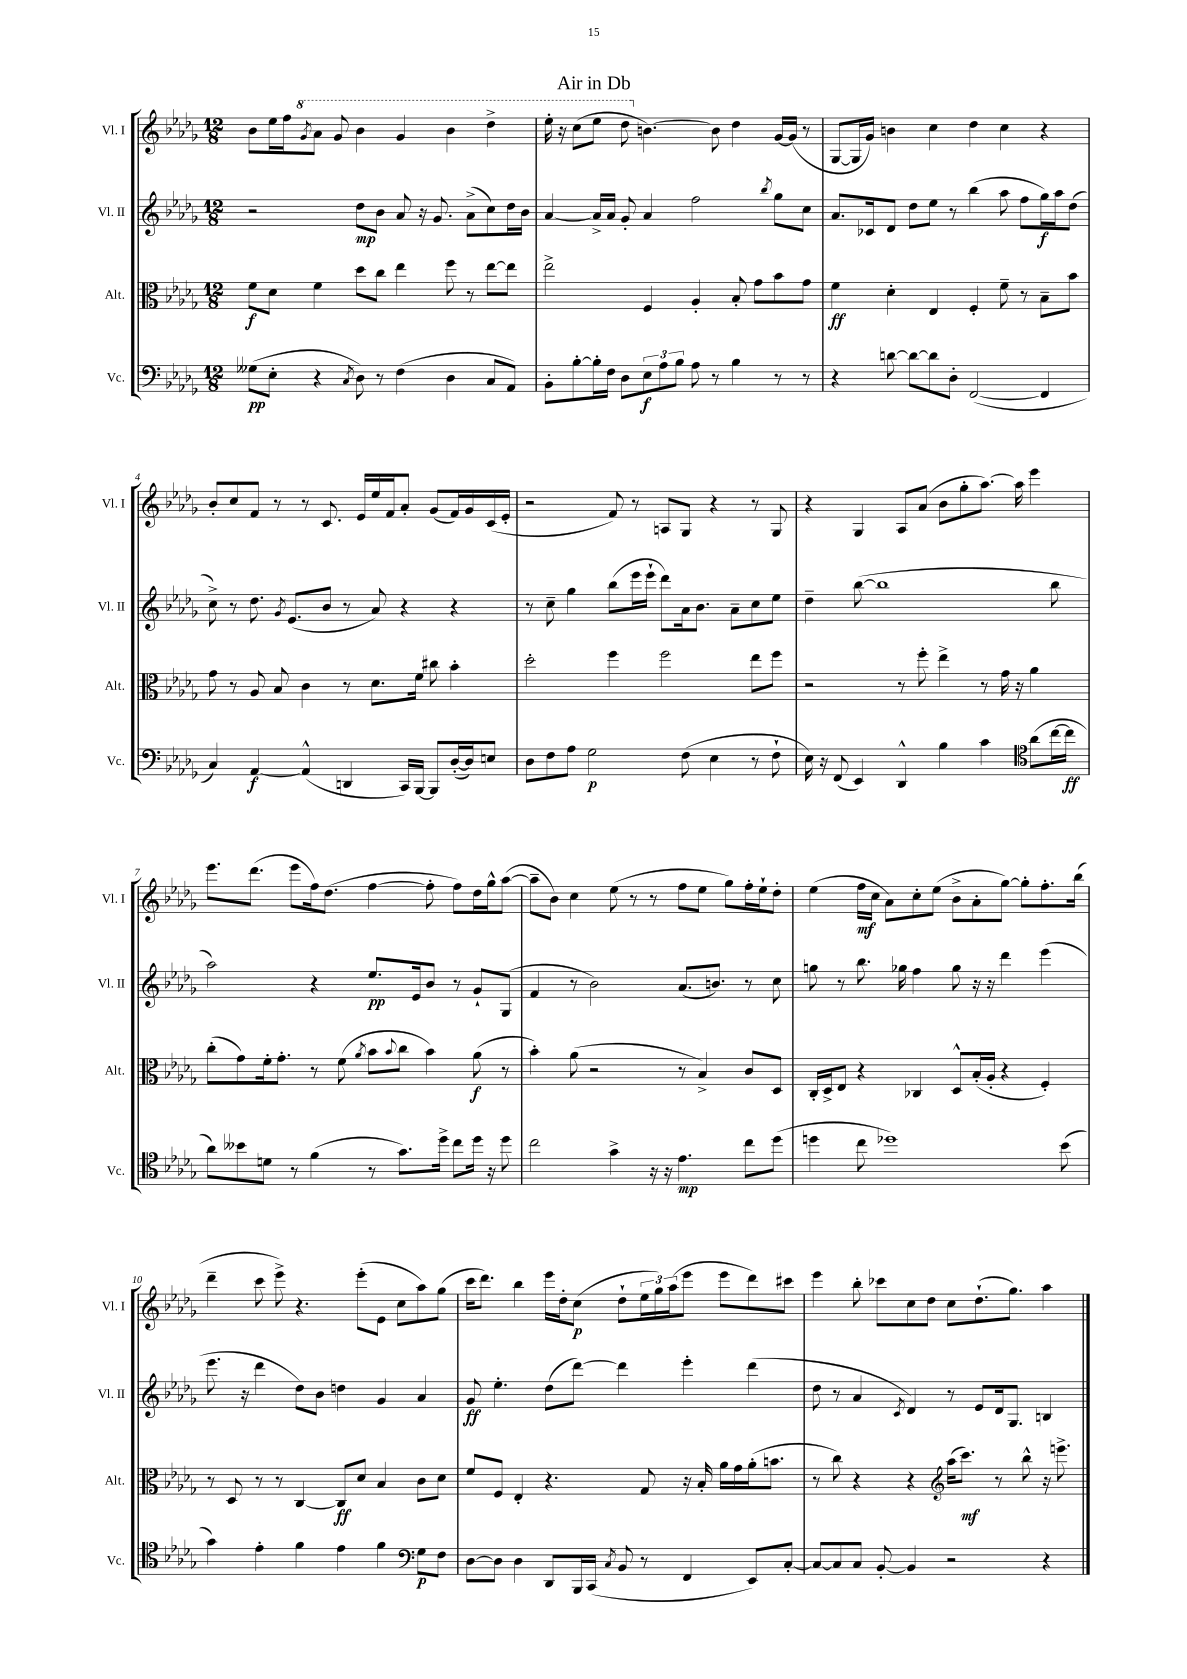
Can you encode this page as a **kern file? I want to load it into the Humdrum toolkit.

**kern	**kern	**kern	**kern
*staff4	*staff3	*staff2	*staff1
*clefF4	*clefC3	*clefG2	*clefG2
*k[b-e-a-d-g-]	*k[b-e-a-d-g-]	*k[b-e-a-d-g-]	*k[b-e-a-d-g-]
*M12/8	*M12/8	*M12/8	*M12/8
(8G--	8f	2r	8b-
8E-'	8d-	.	16ee-
.	.	.	16ff
.	.	.	8qgg-
4r	4f	.	8aa-
.	.	.	8gg-
8qC	.	.	.
8D-)	8dd-	8dd-	4bb-
8r	8cc	8b-	.
(4F	4ee-	8a-	4gg-
.	.	16r	.
.	.	8.g-	.
4D-	8ff	.	4bb-
.	8r	(8a-^	.
8C	[8ee-	8cc)	4ddd-^
8AA-)	8ee-]	16dd-	.
.	.	16b-	.
=	=	=	=
8BB-'	2ee-^	[4a-	16eee-'
.	.	.	16r
[8B-'	.	.	(8ccc
16B-']	.	16a-^]	8eee-
16F	.	16a-	.
8D-	.	8g-'	8ddd-
12E-	4F	4a-	[4.b)
12A-	.	.	.
12B-	.	.	.
8A-	4A-'	2ff	.
8r	.	.	8b]
4B-	8B-'	.	4dd-
.	8g-	.	.
.	.	8qbb-	.
8r	8b-	8gg-	[16g-
.	.	.	(16g-]
8r	8g-	8cc	8r
=	=	=	=
4r	4f	8.a-	[8G-
.	.	.	16G-]
.	.	16c-	16g-)
[8d	4d-'	8d-	4b
8d_	.	8dd-	.
8d]	4E-	8ee-	4cc
8D-'	.	8r	.
([2FF	4F'	(4bb-	4dd-
.	8f~	8aa-	4cc
.	8r	8ff	.
4FF]	8B-~	16gg-)	4r
.	.	16aa-	.
.	8b-	(8dd-	.
=	=	=	=
4C)	8g-	8cc^)	8b-'
.	8r	8r	8cc
[4AA-	8A-	8.dd-	8f
.	8B-	.	8r
.	.	8qg-	.
.	.	(8.e-	.
(4AA-^^]	4c	.	8r
.	.	8b-	8.c
4DD	8r	8r	.
.	.	.	16e-
.	8.d-	8a-)	16ee-
.	.	.	16f
16CC)	.	4r	8a-'
[16BBB-	16f	.	.
8BBB-]	8cc#	.	(8g-
([16D-'	4b-'	4r	16f)
16D-])	.	.	16g-
8E	.	.	(16c
.	.	.	16e-'
=	=	=	=
8D-	2dd-'	8r	2r
8F	.	8cc~	.
8A-	.	4gg-	.
2G-	.	.	.
.	4ff	(8bb-	8f)
.	.	16eee-	8r
.	.	16eee-`	.
.	2ff	8ddd-)	8A
(8F	.	16a-	8G-
.	.	8.b-	.
4E-	.	.	4r
.	.	8a-~	.
8r	8ee-	8cc	8r
8F`	8ff	8ee-	8G-
=	=	=	=
16E-)	2r	4dd-~	4r
16r	.	.	.
(8FF	.	.	.
4EE-)	.	([8bb-	4G-
.	.	1bb-]	.
4DD-^^	8r	.	8A-
.	8ff'	.	(8a-
4B-	4ee-^	.	8b-
.	.	.	8gg-'
4c	8r	.	[8.aa-)
.	16g-	.	.
.	16r	.	16aa-]
*clefC4	*	*	*
(8a-	4a-	.	4eee-
[16cc	.	8bb-	.
16cc]	.	.	.
=	=	=	=
8a-)	(8cc'	2aa-)	8.eee-
8b--	8g-)	.	.
.	.	.	(8.ddd-
8d	16f'	.	.
.	8.g-'	.	.
8r	.	.	8eee-
(4f	8r	4r	16ff)
.	.	.	(8.dd-
.	(8f	.	.
.	8qa-	.	.
8r	8b-	8.ee-	[4ff
.	8qqb-	.	.
8.g-)	8cc	.	.
.	.	16e-	.
.	4b-)	8b-	8ff']
16dd-^	.	.	.
8cc	.	8r	8ff)
16dd-	(8a-	8g-`	16dd-
16r	.	.	16gg-^^
8dd-	8r	(8G-	([8aa-
=	=	=	=
2cc	4b-')	4f	8aa-~]
.	.	.	8b-)
.	(8a-	8r	4cc
.	2r	2b-)	.
4g-^	.	.	(8ee-
.	.	.	8r
16r	.	.	8r
16r	.	.	.
4.e-	8r	(8.a-	8ff
.	4B-^)	.	8ee-
.	.	8.b)	.
.	.	.	8gg-)
8cc	8c	8r	16ff'
.	.	.	16ee-`
(8dd-	8D-	8cc	8dd-'
=	=	=	=
4dd	16C'	8gg	(4ee-
.	16D-^	.	.
.	8E-	8r	.
8cc	4r	8.bb-	16ff
.	.	.	16cc
1dd-)	.	.	8a-)
.	.	16gg-	.
.	4C-	4ff	8cc'
.	.	.	(8ee-
.	8D-^^	8gg-	8b-^
.	(16B-'	16r	8a-'
.	16A-'	16r	.
.	4r	4ddd-	[8gg-)
.	.	.	8gg-']
.	4F')	(4eee-	8.ff'
(8b-	.	.	.
.	.	.	(16bb-
=	=	=	=
4g-)	8r	8.eee-	4ddd-~
.	8D-	.	.
.	.	16r	.
4e-'	8r	4ddd-	8ccc
.	8r	.	8eee-^)
4f	[4C	8dd-)	4.r
.	.	8b-	.
4e-	8C]	4dd	.
.	8d-	.	(8eee-'
4f	4B-	4g-	8e-
.	.	.	8cc
*clefF4	*	*	*
8G-	8c	4a-	8aa-)
8F	8d-	.	(8gg-
=	=	=	=
[8D-	8f	8g-	16ccc
.	.	.	8.ddd-)
8D-]	8F	4.ee-'	.
4D-	4E-'	.	4bb-
8DD-	4.r	(8dd-	16eee-
.	.	.	16dd-'
16BBB-	.	[8ddd-)	(8cc
(16CC	.	.	.
8qC	.	.	.
8BB-	.	4ddd-]	8dd-`
8r	8G-	.	24ee-
.	.	.	24gg-)
.	.	.	(24aa-
4FF	16r	4eee-'	8eee-
.	16B-'	.	.
.	16a-	.	8eee-
.	16g-	.	.
8EE-)	(16a-'	(4ddd-	8ddd-)
.	8.b	.	.
[8C'	.	.	8ccc#
=	=	=	=
8C_	8r	8dd-	4eee-
8C]	8cc)	8r	.
8C	4r	4a-	8bb-'
[8BB-'	.	.	8ccc-
.	.	8qc	.
4BB-]	4r	4d-)	8cc
.	.	.	8dd-
*	*clefG2	*	*
2r	(16aa-	8r	8cc
.	8.ccc)	.	.
.	.	8e-	(8.dd-`
.	8r	16d-	.
.	.	8.G-	8.gg-)
.	8bb-^^	.	.
4r	16r	4B	4aa-
.	8.eee^	.	.
==	==	==	==
*-	*-	*-	*-
